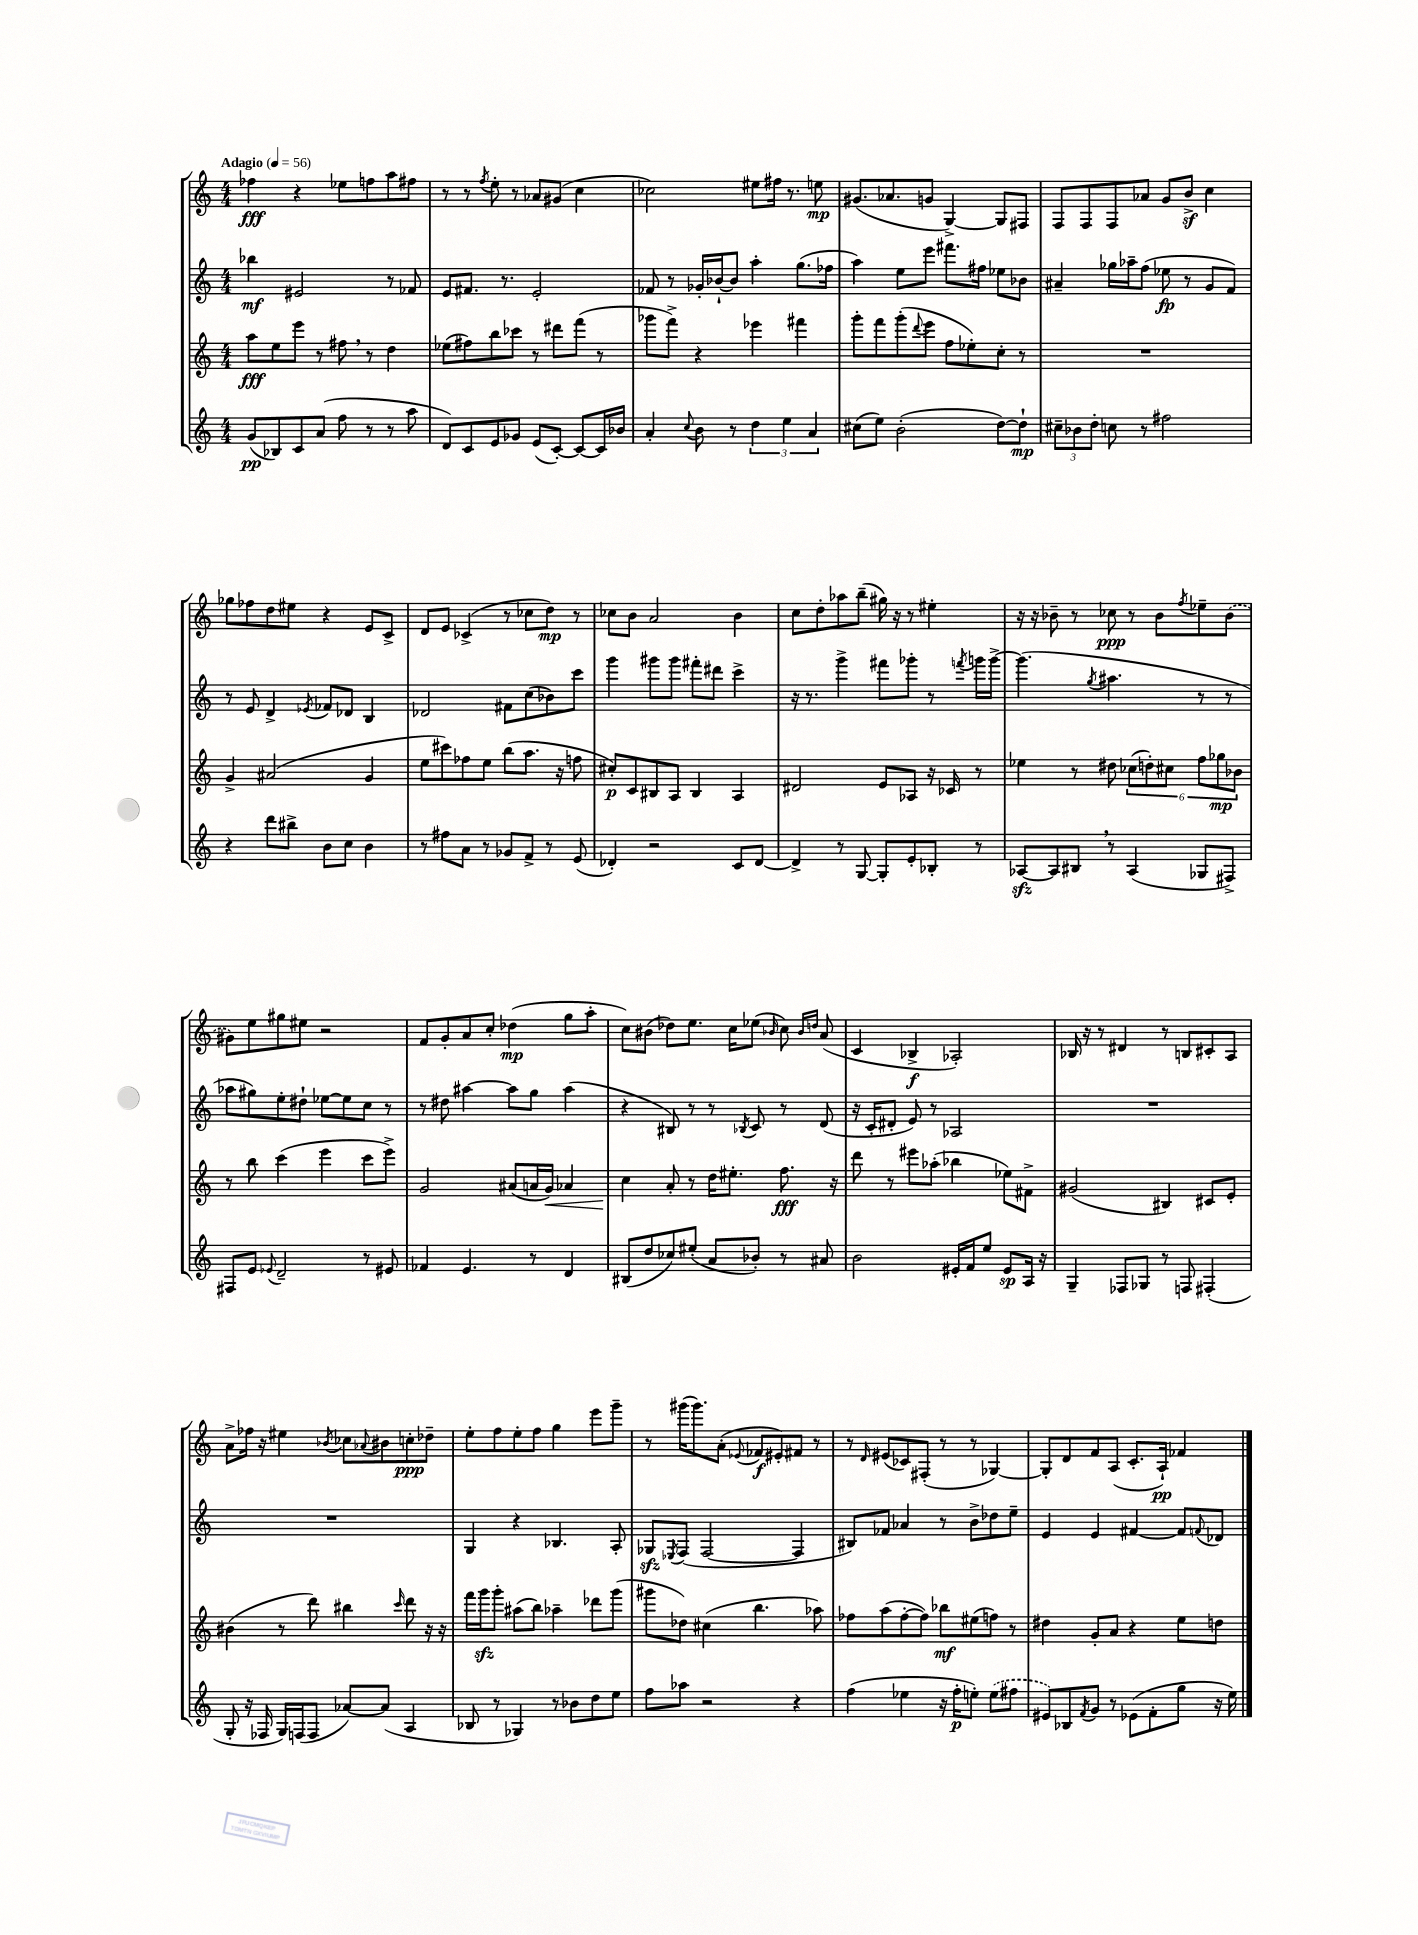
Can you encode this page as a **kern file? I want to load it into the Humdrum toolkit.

**kern	**kern	**kern	**kern
*staff4	*staff3	*staff2	*staff1
*clefG2	*clefG2	*clefG2	*clefG2
*k[]	*k[]	*k[]	*k[]
*M4/4	*M4/4	*M4/4	*M4/4
*MM56	*MM56	*MM56	*MM56
(8g	8aa	4bb-	4ff-
8B-)	8ee	.	.
8c	8eee	2e#	4r
(8a	8r	.	.
8ff	8ff#	.	8ee-
8r	8r	.	8ff
8r	4dd	8r	8aa
8aa	.	8f-	8ff#
=	=	=	=
8d)	(8ee-	8e	8r
8c	8ff#)	8.f#	8r
.	.	.	8qff
8e	8bb	.	8ee'
.	.	8.r	.
8g-	8ccc-	.	8r
(8e	8r	2e'	8a-
[8c')	8ddd#	.	(8g#
8c_	(8fff	.	4cc
16c]	8r	.	.
16b-	.	.	.
=	=	=	=
4a'	8ggg-	8f-	2cc-)
.	8fff^)	8r	.
8qqcc	.	.	.
8b	4r	16g-'	.
.	.	[16b-`	.
8r	.	8b-]	.
6dd	4eee-	4aa'	8ee#
.	.	.	16ff#
6ee	.	.	.
.	.	.	8.r
.	4fff#	(8.gg	.
6a	.	.	.
.	.	.	8ee
.	.	16ff-	.
=	=	=	=
(8cc#	8ggg'	4aa)	(8.g#
8ee)	8fff	.	.
.	.	.	8.a-
(2b'	(8ggg'	8ee	.
.	8qqddd	.	.
.	8eee	8eee	8g
.	8ff	8.fff#	[4G^)
.	8ee-')	.	.
.	.	16ff#	.
[8dd)	8cc'	8ee-	8G]
8dd`]	8r	8b-	8F#
=	=	=	=
12cc#~	1r	4a#~	8F
12b-	.	.	.
.	.	.	8F
12dd'	.	.	.
8cc	.	16gg-	8F
.	.	16aa-~	.
8r	.	(8ff	8a-
2ff#	.	8ee-	8g
.	.	8r	8b^
.	.	8g	4cc
.	.	8f)	.
=	=	=	=
4r	4g^	8r	8gg-
.	.	8e	8ff-
8ddd	(2a#	4d^	8dd
8bb#^	.	.	8ee#
.	.	8qe-	.
8b	.	8f-	4r
8cc	.	8d-	.
4b	4g	4B	8e
.	.	.	8c^
=	=	=	=
8r	8ee	2d-	8d
8ff#	8ccc#)	.	8e
8a	8ff-	.	(4c-^
8r	8ee	.	.
8g-	(8bb	8f#	8r
8f^	8.aa	(8cc	8cc-
8r	.	8b-)	8dd)
.	16r	.	.
(8e	8ff	8ccc	8r
=	=	=	=
4d-')	8cc#')	4ggg	8cc-
.	8c	.	8b
2r	8B#	8ggg#	2a
.	8A	8ggg#	.
.	4B#	8fff#'	.
.	.	8ddd#	.
8c	4A	4ccc^	4b
[8d-	.	.	.
=	=	=	=
4d-^]	2d#	16r	8cc
.	.	8.r	.
.	.	.	8dd'
8r	.	4ggg^	8aa-
[8G	.	.	(8bb~
8G']	8e	8fff#	16gg#)
.	.	.	16r
8e'	8A-	8ggg-'	8r
8B-'	16r	8r	4ee#'
.	16c-	.	.
.	.	8qfff	.
8r	8r	16ggg	.
.	.	[16ggg^	.
=	=	=	=
[8A-	4ee-	(4.ggg]	16r
.	.	.	16r
8A-]	.	.	8b-~
8B#	8r	.	8r
.	.	8qgg	.
8r	8dd#	4.aa#	8cc-
(4A-	(12cc-	.	8r
.	12dd')	.	.
.	.	.	8b-
.	12cc#	.	.
.	.	.	8qff
8G-	12ff	8r	8ee-~
.	12gg-	.	.
8F#^)	.	8r	(8b-
.	12b-	.	.
=	=	=	=
8F#	8r	8aa-	8g#)
8e	8bb	8gg#)	8ee
8qqe-	.	.	.
2d~	(4ccc	8ee'	8gg#
.	.	8dd#`	8ee#
.	4eee	[8ee-	2r
.	.	8ee-]	.
8r	8ccc	8cc	.
8e#	8eee^)	8r	.
=	=	=	=
4f-	2g	8r	8f
.	.	8dd#	8g'
4.e	.	[4aa#	8a
.	.	.	8cc'
.	(8a#	8aa#]	(4dd-
8r	16a	8gg	.
.	16g)	.	.
4d	4a-	(4aa#	8gg
.	.	.	8aa'
=	=	=	=
(8B#	4cc	4r	8cc)
8dd	.	.	(8b#
8cc-)	8a'	8B#)	8dd-)
(8ee#'	8r	8r	8.ee
8a	16dd	8r	.
.	8.ee#'	.	16cc
.	.	8qB-	.
8b-')	.	8c	(8ee-
.	.	.	16qqb-
8r	8.ff	8r	8cc)
.	.	.	16qqb-
.	.	.	16qqdd
8a#	.	(8d	(8a
.	16r	.	.
=	=	=	=
2b	8ddd	16r	4c
.	.	16c'	.
.	8r	8d#'	.
.	8eee#	8e)	4B-^
.	(8aa-'	8r	.
16e#'	4bb-	2A-	2A-')
16f	.	.	.
8ee	.	.	.
8e#	8ee-)	.	.
16A	8f#^	.	.
16r	.	.	.
=	=	=	=
4G~	(2g#	1r	16B-
.	.	.	16r
.	.	.	8r
8F-	.	.	4d#
8G-	.	.	.
8r	4B#)	.	8r
8F	.	.	8B
(4F#'	8c#	.	8c#'
.	8e'	.	8A
=	=	=	=
8G'	(4b#	1r	8a^
16r	.	.	16ff-
16F-	.	.	16r
16G)	8r	.	4ee#
(16F	.	.	.
8F	8ddd)	.	.
.	.	.	8qb-
[8a-)	4bb#	.	8cc-
.	.	.	8qqa-
(8a-]	.	.	8b#
.	16qqccc	.	.
4A	8ddd	.	8cc'
.	16r	.	8dd-~
.	16r	.	.
=	=	=	=
8B-	16fff	4G	8ee'
.	16ggg	.	.
8r	8ggg'	.	8ff
4G-)	(8aa#	4r	8ee'
.	8bb)	.	8ff
8r	4aa-~	4.B-	4gg
8b-	.	.	.
8dd	8ddd-	.	8eee
8ee	(8ggg	8A'	8ggg~
=	=	=	=
8ff	8ggg#	8G-	8r
.	.	8qE-	.
8aa-	8dd-)	(8F	(16ggg#
.	.	.	8.ggg#)
2r	(4cc#	[2F	.
.	.	.	(8a'
.	.	.	8qqe-
.	4.bb	.	8f-
.	.	.	8e#')
4r	.	4F]	8f#
.	8aa-)	.	8r
=	=	=	=
(4ff	8ff-	8B#)	8r
.	.	.	16qqd
.	(8aa	8f-	(8e#
4ee-	[8ff-'	4a-	8c-)
.	8ff-])	.	(8F#'
16r	8bb-	8r	8r
16ff'	.	.	.
8ee')	(8ee#	8b^	8r
(8ee	8ff)	8dd-	[4G-)
8ff#	8r	8ee~	.
=	=	=	=
8e#)	4dd#	4e	8G-']
8B-	.	.	8d
8qf	.	.	.
8g	8g'	4e	8f
8r	8a	.	(8A
(8e-	4r	[4f#	8.c'
8f'	.	.	.
.	.	.	16A`)
8gg	8ee	8f#]	4f-
.	.	8qqf	.
16r	8dd	8d-	.
16ee)	.	.	.
==	==	==	==
*-	*-	*-	*-
